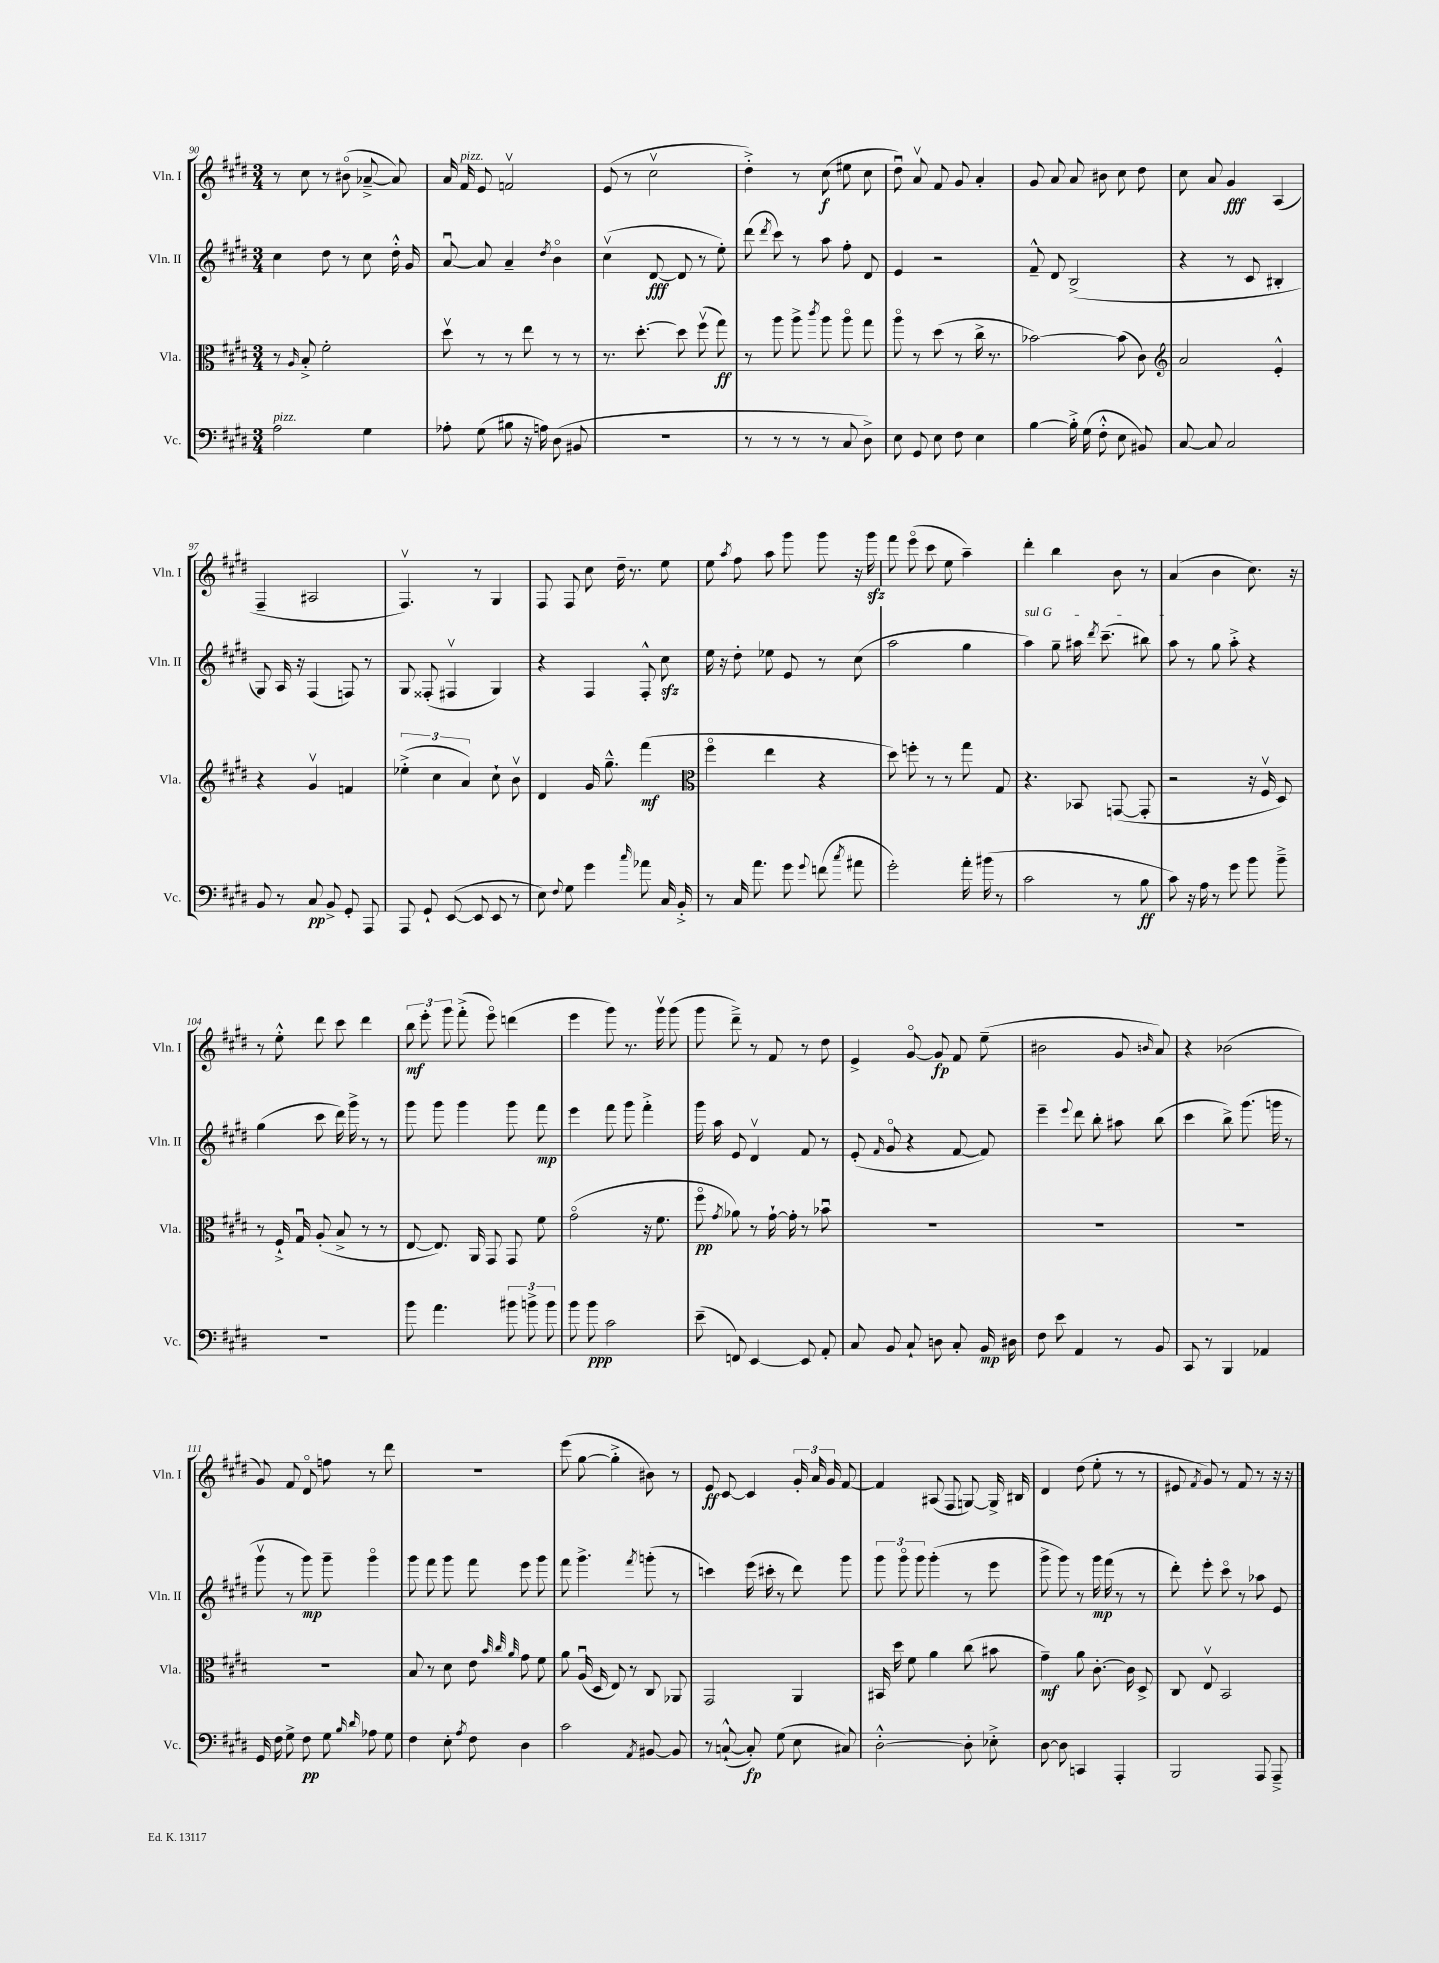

**kern	**kern	**kern	**kern
*staff4	*staff3	*staff2	*staff1
*clefF4	*clefC3	*clefG2	*clefG2
*k[f#c#g#d#]	*k[f#c#g#d#]	*k[f#c#g#d#]	*k[f#c#g#d#]
*M3/4	*M3/4	*M3/4	*M3/4
2A	8r	4cc#	8r
.	16qqA	.	.
.	8B'^	.	8cc#
.	2f#'	8dd#	8r
.	.	8r	(8b#o
4G#	.	8cc#	[8a-~^
.	.	16dd#'^^	8a-])
.	.	16g#	.
=	=	=	=
8A-'	8dd#v	[8au	16a
.	.	.	16f#
(8G#	8r	8a]	8e
8B#	8r	4a~	2fv
16r	8ee	.	.
16A)	.	.	.
.	.	8qdd#	.
(8D#	8r	4bo	.
8BB#	8r	.	.
=	=	=	=
2.r	8.r	(4cc#v	(8e
.	.	.	8r
.	[8.dd#'	.	.
.	.	[8d#	2cc#v
.	8dd#]	8d#]	.
.	(8ff#v	8r	.
.	8gg#)	8ee')	.
=	=	=	=
8r	8r	(8ddd#	4dd#'^)
.	.	8qddd#	.
8r	8aa	8ccc#)	.
8r	8aa^	8r	8r
.	8qccc#	.	.
8r	8aa	8aa	(8cc#
8C#	8aao	8ff#'	8ee#
8D#^)	8gg#	8d#	8cc#
=	=	=	=
8E	8aao	4e	8dd#u)
8GG#	8r	.	8av
8E	(8dd#	2r	8f#
8F#	8r	.	8g#
4E	16cc#^	.	4a'
.	8.r	.	.
=	=	=	=
[4B	[2b-)	8f#~^^	8g#
.	.	8d#	8a
16B'^]	.	(2B^	8a
(16G#	.	.	.
8F#'^^	.	.	8b#
8E	(8b-]	.	8cc#
8BB#)	8c#)	.	8dd#
=	=	=	=
*	*clefG2	*	*
[8C#	2a	4r	8cc#
8C#]	.	.	8a
2C#	.	8r	4g#
.	.	8c#	.
.	4e'^^	4B#'	(4A
=	=	=	=
8BB	4r	8G#)	4F#~
8r	.	16A	.
.	.	16r	.
8C#	4g#v	(4F#	2A#
8BB^	.	.	.
8GG#'	4f	8F)	.
8AAA	.	8r	.
=	=	=	=
8AAA	(6ee-'^	8G#	4.F#v)
8GG#`	.	(8F##'	.
.	6cc#	.	.
([8EE	.	4F#v	.
.	6a)	.	.
8EE]	.	.	8r
8EE	8cc#`	4G#)	4G#
8r	8bv	.	.
=	=	=	=
8E)	4d#	4r	8F#
8qqF#	.	.	.
8G#	.	.	8F#
4g#	16g#	4F#	8cc#
.	8.gg#~^^	.	.
.	.	.	16dd#~
.	.	.	8.r
16qqcc#	.	.	.
8a-	(4fff#	8F#'^^	.
16C#	.	8cc#	8ee
16BB'^	.	.	.
=	=	=	=
*	*clefC3	*	*
8r	4ff#o	16ee	8ee
.	.	16r	.
.	.	.	8qaa
16C#	.	8dd#'	8ff#
8.a	.	.	.
.	4ee	8ee-	8aa
8g#	.	8e	8ggg#
8qqg#	.	.	.
(8f	4r	8r	8ggg#
8qcc#	.	.	.
8a#	.	(8cc#	16r
.	.	.	16ggg#
=	=	=	=
2g#')	8dd#)	2aa	8fff#
.	8ff'	.	(8eeeo
.	8r	.	8ccc#
.	8r	.	8ee
16a'	8gg#	4gg#	4aa~)
(16b#	.	.	.
8r	8G#	.	.
=	=	=	=
2c#	4.r	4aa)	4ddd#'
.	.	8gg#~	4bb
.	8BB-	16aa#	.
.	.	8qddd#	.
.	.	(8.ccc#~	.
8r	([8GG	.	8b
8B	8GG']	8bb#)	8r
=	=	=	=
8c#)	2r	8aa	(4a
16r	.	8r	.
16A	.	.	.
8r	.	8gg#	4b
8g#	.	8aa'^	.
8b	16r	4r	8.cc#)
.	16F#v	.	.
8b~^	8D#)	.	.
.	.	.	16r
=	=	=	=
2.r	8r	(4gg#	8r
.	16F#`^	.	8ee'^^
.	16G#u	.	.
.	(8A'	8ccc#	8ddd#
.	8B^	16ddd#)	8ccc#
.	.	16ggg#^	.
.	8r	8r	4ddd#
.	8r	8r	.
=	=	=	=
8b	[8E	8ggg#	12bb
.	.	.	12eee'
4.a	8.E])	8ggg#	.
.	.	.	12ggg#
.	.	4ggg#	(8fff#'^
.	16AA	.	.
.	8GG#	.	8eeeo)
12b#	8GG#	8ggg#	(4ddd
12b^	.	.	.
.	8f#	8fff#	.
12b	.	.	.
=	=	=	=
8b	(2g#o	4eee	4eee
8b	.	.	.
2c#	.	8fff#	8ggg#)
.	.	8ggg#	8.r
.	16r	4fff#'^	.
.	8.f#	.	16ggg#v
.	.	.	(8ggg#
=	=	=	=
(8e~	8ff#o	16ggg#	8ggg#
.	.	16aa	.
.	8qg#	.	.
8FF)	8a-)	8e	8ddd#~^)
[4EE	8r	4d#v	8r
.	[16g#`	.	8f#
.	16g#']	.	.
8EE]	8r	8f#	8r
8AA'	8b-u	8r	8dd#
=	=	=	=
8C#	2.r	(8e'	4e^
.	.	16qqf#	.
8BB	.	8g#o	.
8C#`	.	4r	[8g#o
8D	.	.	8g#]
8C#'	.	[8f#	8f#
16BB	.	8f#])	(8ee~
16D#	.	.	.
=	=	=	=
8F#	2.r	4eee~	2b#
8e	.	.	.
.	.	8qqeee	.
4AA	.	8ddd#	.
.	.	8bb'	.
8r	.	8aa#	8g#
.	.	.	16qqb
8BB	.	(8bb	8a)
=	=	=	=
8CC#	2.r	4ccc#	4r
8r	.	.	.
4BBB	.	8bb^)	(2b-
.	.	(8.ggg#	.
4AA-	.	.	.
.	.	16ggg	.
.	.	8r	.
=	=	=	=
16GG#	2.r	8ggg#v	8g#)
16F#	.	.	.
8G#^	.	8r	8f#
8F#	.	8ggg#)	8d#o
8G#	.	8ggg#~	8ff
16qqB	.	.	.
16qqd#	.	.	.
8A-	.	4ggg#o	8r
8G#	.	.	8ddd#
=	=	=	=
4F#	8B	8ggg#	2.r
.	8r	8fff#	.
8E'	8d#	8ggg#	.
8qA	.	.	.
8F#	8e	8fff#	.
.	32qqb	.	.
.	32qqcc#	.	.
.	32qqa	.	.
4D#	8g#	8eee	.
.	8f#	8ggg#	.
=	=	=	=
2c#	8a	8fff#	(8eee
.	(16Au	4.ggg#^	[8gg#
.	16D#	.	.
.	8E)	.	4gg#'^]
.	8r	.	.
8qAA	.	8qfff#	.
[8BB#	8C#	(8ggg'	8b#)
8BB#]	8AA-	8r	8r
=	=	=	=
8r	2GG#	4ccc)	8e
([8C`^^	.	.	[8c#
8C'])	.	(16eee	4c#]
.	.	16ccc#'	.
(8G#	.	8r	.
8E	4AA	8ddd#)	24g#'
.	.	.	24a
.	.	.	24g#
8C#)	.	8ggg#	[8f#
=	=	=	=
[2D#'^^	16BB#	12ggg#	4f#]
.	16dd#	.	.
.	.	12ggg#o	.
.	8f#	.	.
.	.	12ggg#	.
.	4a	(4ggg#'	(8A#
.	.	.	8F#
8D#']	(8cc#	8r	[8G)
8E-'^	8b#	8eee	16G^]
.	.	.	16B#
=	=	=	=
[8D#	4g#~)	8ggg#^	4d#
8D#]	.	8ggg#)	.
4CC	8a	8r	(8dd#
.	[8.c#'	16ggg#	8ee'
.	.	(16fff#	.
4AAA'	.	8r	8r
.	16c#]	.	.
.	8D#^	8r	8r
=	=	=	=
2BBB	8C#	8ddd#')	8e#
.	.	.	8qf#
.	8Ev	8eee'	8g#)
.	2BB	8ccc#o	8r
.	.	8r	8f#
8AAA	.	8aa-	8r
8AAA~^	.	8e	16r
.	.	.	16r
==	==	==	==
*-	*-	*-	*-
